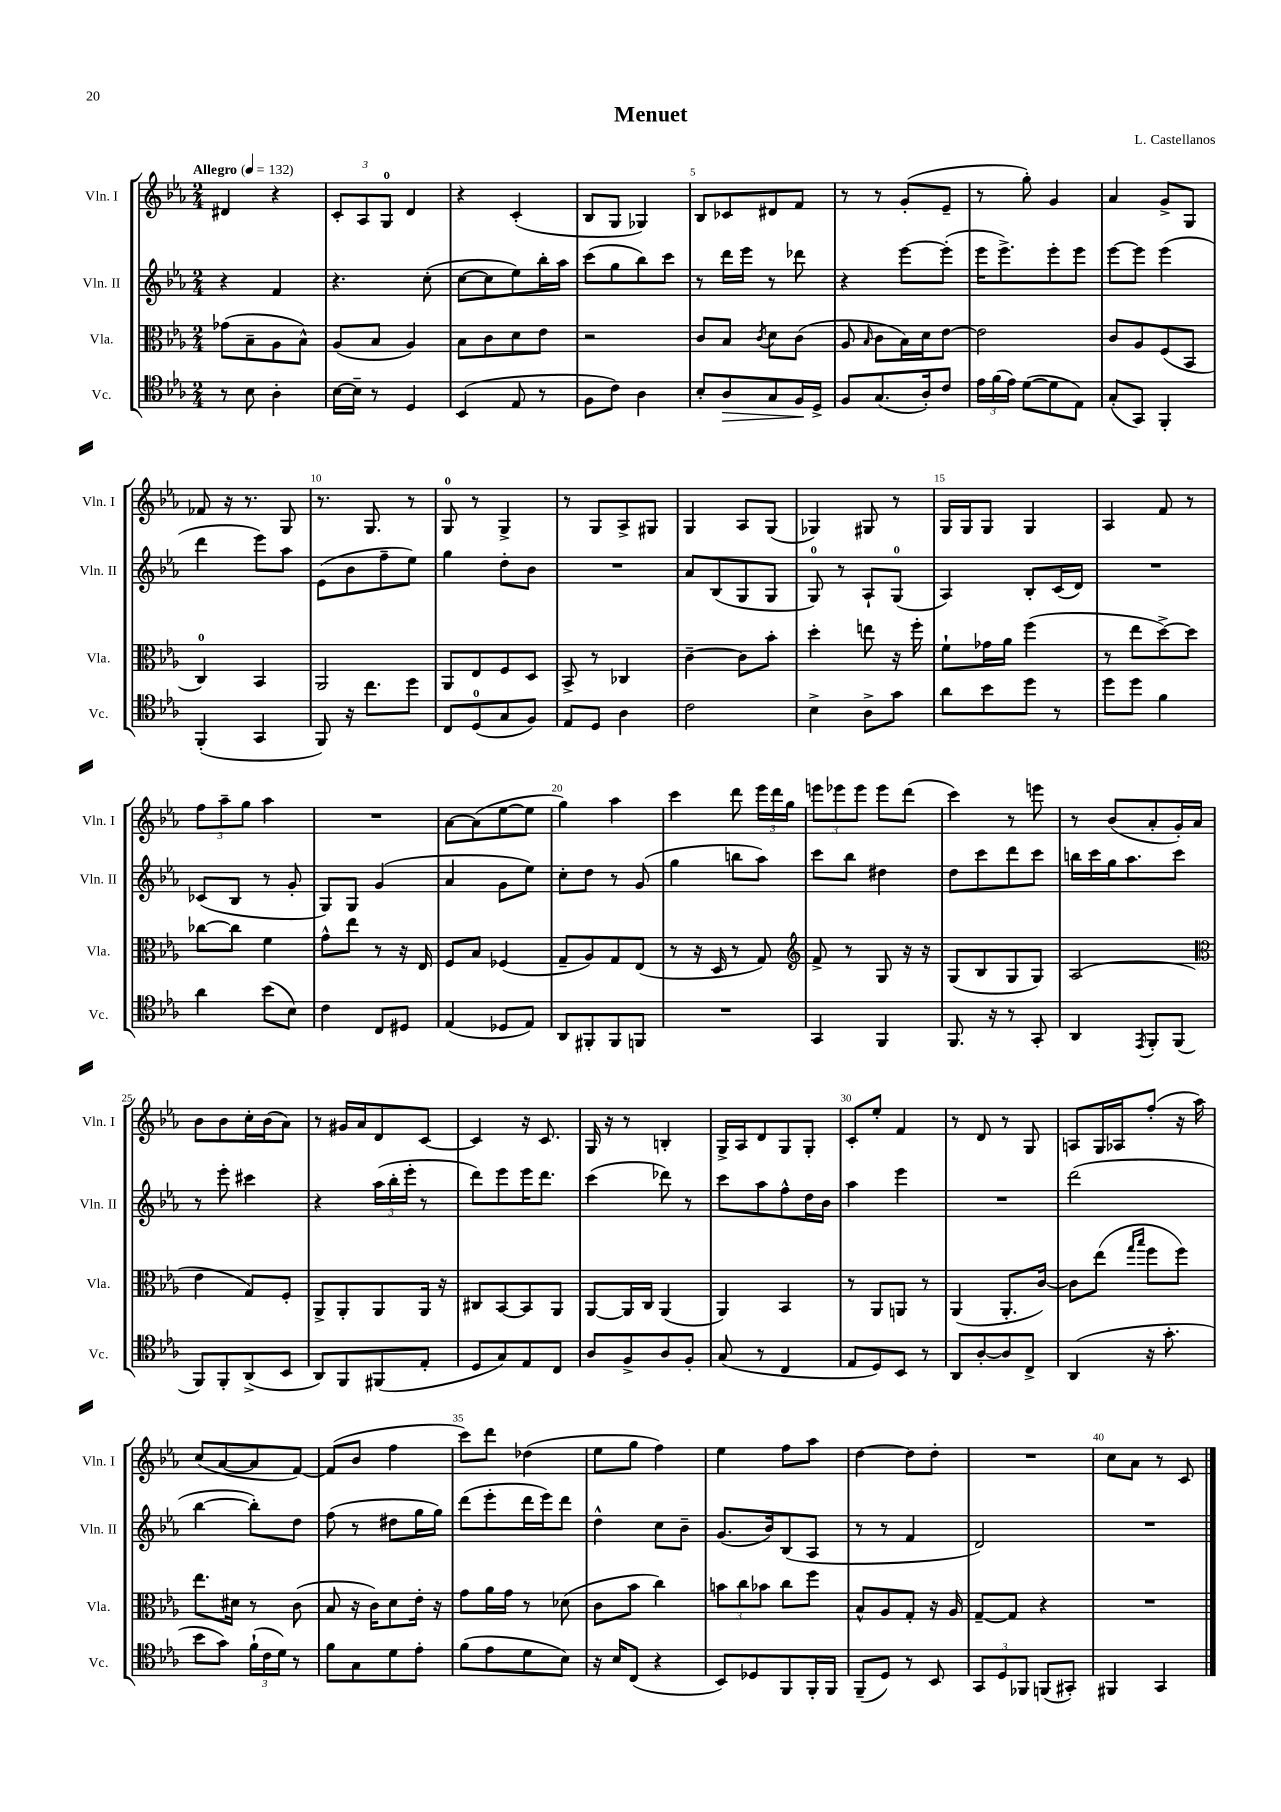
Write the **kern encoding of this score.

**kern	**dynam	**kern	**kern	**kern
*part4	*part4	*part3	*part2	*part1
*staff4	*staff4	*staff3	*staff2	*staff1
*I"Vc.	*	*I"Vla.	*I"Vln. II	*I"Vln. I
*I'Vc.	*	*I'Vla.	*I'Vln. II	*I'Vln. I
*clefC4	*	*clefC3	*clefG2	*clefG2
*k[b-e-a-]	*	*k[b-e-a-]	*k[b-e-a-]	*k[b-e-a-]
*M2/4	*	*M2/4	*M2/4	*M2/4
*MM132	*	*MM132	*MM132	*MM132
=1	=1	=1	=1	=1
!	!	!	!	!LO:TX:a:B:t=Allegro
8r	.	(8g-X\L	4r	4d#X/
8B-\	.	8B-~\	.	.
4A-'\	.	8A-\	4f/	4r
.	.	8B-^^\J)	.	.
=2	=2	=2	=2	=2
[16B-\LL	.	(8A-/L	4.r	12c'/L
16B-~\JJ]	.	.	.	.
.	.	.	.	12A-/
8r	.	8B-/J	.	.
.	.	.	.	12G/J
4D/	.	4A-/)	.	4d/
.	.	.	(8cc'\	.
=3	=3	=3	=3	=3
(4BB-/	.	8B-\L	[8cc\L	4r
.	.	8c\	8cc\]	.
8E-/	.	8d\	8ee-\)	(4c'/
8r	.	8e-\J	16bb-'\L	.
.	.	.	16aa-\JJ	.
=4	=4	=4	=4	=4
8F\L	.	2r	(8ccc\L	8B-/L
8c\J)	.	.	8gg\	8G/J
4A-\	.	.	8bb-\)	4G-X/)
.	.	.	8ccc\J	.
=5	=5	=5	=5	=5
8B-'/L	.	8c/L	8r	8B-/L
!	!LO:HP:b	!	!	!
8A-/	>	8B-/J	16ddd\LL	8c-X/
.	.	.	16eee-\JJ	.
.	.	8qc/	.	.
8G/	.	8d\L	8r	8d#X/
16F/L	.	(8c\J	8ddd-X\	8f/J
16D^/JJ	]	.	.	.
=6	=6	=6	=6	=6
8F/L	.	8A-/	4r	8r
.	.	16qqB-/	.	.
(8.G/	.	8c\L	.	8r
.	.	16B-\L)	[8eee-\L	(8g'/L
16A-'/k)	.	16d\J	.	.
8c/J	.	[8e-\J	(8eee-'\J]	8e-~/J
=7	=7	=7	=7	=7
24e-\LL	.	2e-\]	16eee-\KL	8r
(24f\	.	.	.	.
.	.	.	8.eee-^\)	.
24e-\JJ)	.	.	.	.
([8d\L	.	.	.	8gg'\)
8d\]	.	.	8eee-'\	4g/
8E-\J)	.	.	8eee-\J	.
=8	=8	=8	=8	=8
(8G'/L	.	8c/L	[8eee-\L	4a-/
8GG/J)	.	8A-/	8eee-\J]	.
4FF'/	.	(8F/	(4eee-\	8g^/L
.	.	8BB-/J	.	8G/J
!!LO:LB:g=z
=9	=9	=9	=9	=9
(4FF'/	.	4C/)	4ddd\	8f-X/
.	.	.	.	16r
.	.	.	.	8.r
4GG/	.	4BB-/	8eee-\L)	.
.	.	.	8aa-\J	8G/
=10	=10	=10	=10	=10
8FF/)	.	2AA-/	(8e-\L	8.r
16r	.	.	8b-\	.
8.cc\L	.	.	.	8.G/
.	.	.	8ff~\	.
8dd\J	.	.	8ee-\J)	8r
=11	=11	=11	=11	=11
8C/L	.	8AA-/L	4gg\	8G/
(8D/	.	8E-/	.	8r
8G/	.	8F/	8dd'\L	4G^/
8F/J)	.	8D/J	8b-\J	.
=12	=12	=12	=12	=12
8E-/L	.	8BB-^/	2r	8r
8D/J	.	8r	.	8G/L
4A-\	.	4C-X/	.	8A-^/
.	.	.	.	8G#X/J
=13	=13	=13	=13	=13
2c\	.	[4c~\	8a-/L	4G/
.	.	.	(8B-/	.
.	.	8c\L]	8G/	8A-/L
.	.	8b-'\J	8G/J	(8G/J
=14	=14	=14	=14	=14
4B-^\	.	4dd'\	8G/)	4G-X/)
.	.	.	8r	.
8A-^\L	.	8een\	8A-`/L	8G#X/
8g\J	.	16r	(8G/J	8r
.	.	16ff'\	.	.
=15	=15	=15	=15	=15
8a-\L	.	8f`\L	4A-/)	16G/LL
.	.	.	.	16G/J
8b-\	.	16g-X\L	.	8G/J
.	.	16a-\JJ	.	.
8dd\J	.	(4ff\	8B-'/L	4G/
8r	.	.	(16c/L	.
.	.	.	16d/JJ)	.
=16	=16	=16	=16	=16
8dd\L	.	8r	2r	4A-/
8dd\J	.	8ee-\L	.	.
4f\	.	[8dd^\)	.	8f/
.	.	8dd\J]	.	8r
!!LO:LB:g=z
=17	=17	=17	=17	=17
4a-\	.	[8cc-X\L	(8c-X/L	12ff\L
.	.	.	.	12aa-~\
.	.	8cc-\J]	8B-/J	.
.	.	.	.	12gg\J
(8b-\L	.	4f\	8r	4aa-\
8B-\J)	.	.	8g'/	.
=18	=18	=18	=18	=18
4c\	.	8g^^\L	8G/L)	2r
.	.	8ee-\J	8G/J	.
8C/L	.	8r	(4g/	.
8D#X/J	.	16r	.	.
.	.	16E-/	.	.
=19	=19	=19	=19	=19
(4E-/	.	8F/L	4a-/	[8a-\L
.	.	8B-/J	.	(8a-\]
8D-X/L	.	(4F-X/	8g\L	[8ee-\
8E-/J)	.	.	8ee-\J)	8ee-\J]
=20	=20	=20	=20	=20
8AA-/L	.	8G~/L	8cc'\L	4gg\)
8FF#X'/	.	8A-/)	8dd\J	.
8FF#/	.	8G/	8r	4aa-\
8FFn/J	.	(8E-/J	(8g/	.
=21	=21	=21	=21	=21
2r	.	8r	4gg\	4ccc\
.	.	16r	.	.
.	.	16D/	.	.
.	.	8r	8bbn\L	8ddd\
.	.	8G/)	8aa-\J)	24eee-\LL
.	.	.	.	24ddd\
.	.	.	.	24gg\JJ
=22	=22	=22	=22	=22
*	*	*clefG2	*	*
4GG/	.	8f^/	8ccc\L	12eeen\L
.	.	.	.	12eee-X\
.	.	8r	8bb-\J	.
.	.	.	.	12eee-\J
4FF/	.	8G/	4dd#X\	8eee-\L
.	.	16r	.	(8ddd\J
.	.	16r	.	.
=23	=23	=23	=23	=23
8.FF/	.	(8G/L	8dd\L	4ccc\)
.	.	8B-/	8ccc\	.
16r	.	.	.	.
8r	.	8G/	8ddd\	8r
8GG'/	.	8G/J)	8ccc\J	8eeen\
=24	=24	=24	=24	=24
4AA-/	.	(2A-/	16bbn\LL	8r
.	.	.	16ccc\	.
.	.	.	16gg\J	(8b-/L
.	.	.	8.aa-\	.
8qEE-/	.	.	.	.
8FF'/L	.	.	.	8a-'/
(8FF/J	.	.	8ccc\J	16g'/L)
.	.	.	.	16a-/JJ
!!LO:LB:g=z
=25	=25	=25	=25	=25
*	*	*clefC3	*	*
8FF/L)	.	4e-\	8r	8b-\L
8FF'/	.	.	8eee-'\	8b-\
(8AA-^/	.	8G/L)	4ccc#X\	16cc'\L
.	.	.	.	(16b-\J
8BB-/J	.	8F'/J	.	8a-\J)
=26	=26	=26	=26	=26
8AA-/L)	.	8AA-^/L	4r	8r
8FF/	.	8AA-'/	.	16g#X/LL
.	.	.	.	16a-/J
(8FF#X/	.	8AA-/	(24aa-\LL	8d/
.	.	.	24bb-'\	.
.	.	.	24eee-'\JJ	.
8E-'/J	.	16AA-/Jk	8r	[8c/J
.	.	16r	.	.
=27	=27	=27	=27	=27
8D/L	.	8C#X/L	8ddd\L)	4c/]
8G/)	.	[8BB-/	8eee-\	.
8E-/	.	8BB-/]	16eee-\K	16r
.	.	.	8.ddd\J	8.c/
8C/J	.	8AA-/J	.	.
=28	=28	=28	=28	=28
8A-/L	.	[8AA-/L	(4ccc\	16G/
.	.	.	.	16r
8F^/	.	16AA-/L]	.	8r
.	.	16C/JJ	.	.
8A-/	.	(4AA-/	8ddd-X\)	4Bn'/
8F'/J	.	.	8r	.
=29	=29	=29	=29	=29
(8G/	.	4AA-/)	8ccc\L	16G^/LL
.	.	.	.	16A-/J
8r	.	.	8aa-\	8d/
4C/	.	4BB-/	8ff^^\	8G/
.	.	.	16dd\L	8G'/J
.	.	.	16b-\JJ	.
=30	=30	=30	=30	=30
8E-/L	.	8r	4aa-\	8c'/L
8D/)	.	8AA-/L	.	8ee-'/J
8BB-/J	.	8AAn/J	4eee-\	4f/
8r	.	8r	.	.
=31	=31	=31	=31	=31
8AA-/L	.	(4AA-/	2r	8r
[8A-'/	.	.	.	8d/
8A-/]	.	8.AA-'/L	.	8r
8C^/J	.	.	.	8G/
.	.	[16c/Jk)	.	.
=32	=32	=32	=32	=32
(4AA-/	.	8c\L]	(2ddd\	8An/L
.	.	(8ee-\J	.	16G/L
.	.	.	.	16A-X/J
.	.	16qqgg/LL	.	.
.	.	16qqbb-/JJ	.	.
16r	.	8ff\L	.	(8ff'/J
8.g'\	.	.	.	.
.	.	8ff\J)	.	16r
.	.	.	.	16aa-\)
!!LO:LB:g=z
=33	=33	=33	=33	=33
8b-\L	.	8.ee-\L	[4bb-\	(8cc/L
8g\J)	.	.	.	[8a-/
.	.	16d#X\Jk	.	.
(24f`\LL	.	8r	8bb-'\L])	8a-/]
24c\	.	.	.	.
24d\JJ)	.	.	.	.
8r	.	(8c\	8dd\J	[8f/J)
=34	=34	=34	=34	=34
8f\L	.	8B-/	(8ff\	(8f/L]
8G\	.	16r	8r	8b-/J
.	.	16c\KL)	.	.
8d\	.	8d\	8dd#X\L	4ff\
8e-'\J	.	16e-'\Jk	16gg\L	.
.	.	16r	16gg\JJ)	.
=35	=35	=35	=35	=35
(8f\L	.	8g\L	(8ddd\L	8ccc\L)
8e-\	.	16a-\L	8eee-'\	8ddd\J
.	.	16g\JJ	.	.
8d\	.	8r	16ddd\L	(4dd-X\
.	.	.	16eee-\J)	.
8B-\J)	.	(8d-X\	8ddd\J	.
=36	=36	=36	=36	=36
16r	.	8c\L	4dd^^\	8ee-\L
16B-/KL	.	.	.	.
(8C/J	.	8b-\J	.	8gg\J
4r	.	4cc\)	8cc\L	4ff\)
.	.	.	8b-~\J	.
=37	=37	=37	=37	=37
8BB-/L)	.	12bn\L	(8.g/L	4ee-\
.	.	12cc\	.	.
8D-X/	.	.	.	.
.	.	12b-X\J	.	.
.	.	.	16b-/k)	.
8FF/	.	8cc\L	(8B-/	8ff\L
16FF'/L	.	8ff\J	8A-/J	8aa-\J
16FF/JJ	.	.	.	.
=38	=38	=38	=38	=38
(8FF~/L	.	8B-^^/L	8r	[4dd\
8D/J)	.	8A-/	8r	.
8r	.	8G'/J	4f/	8dd\L]
8BB-/	.	16r	.	8dd'\J
.	.	16A-/	.	.
=39	=39	=39	=39	=39
12GG/L	.	[8G~/L	2d/)	2r
12D/	.	.	.	.
.	.	8G/J]	.	.
12FF-X/J	.	.	.	.
(8FFn/L	.	4r	.	.
8GG#X'/J)	.	.	.	.
=40	=40	=40	=40	=40
4FF#X/	.	2r	2r	8cc\L
.	.	.	.	8a-\J
4GG/	.	.	.	8r
.	.	.	.	8c/
==	==	==	==	==
*-	*-	*-	*-	*-
